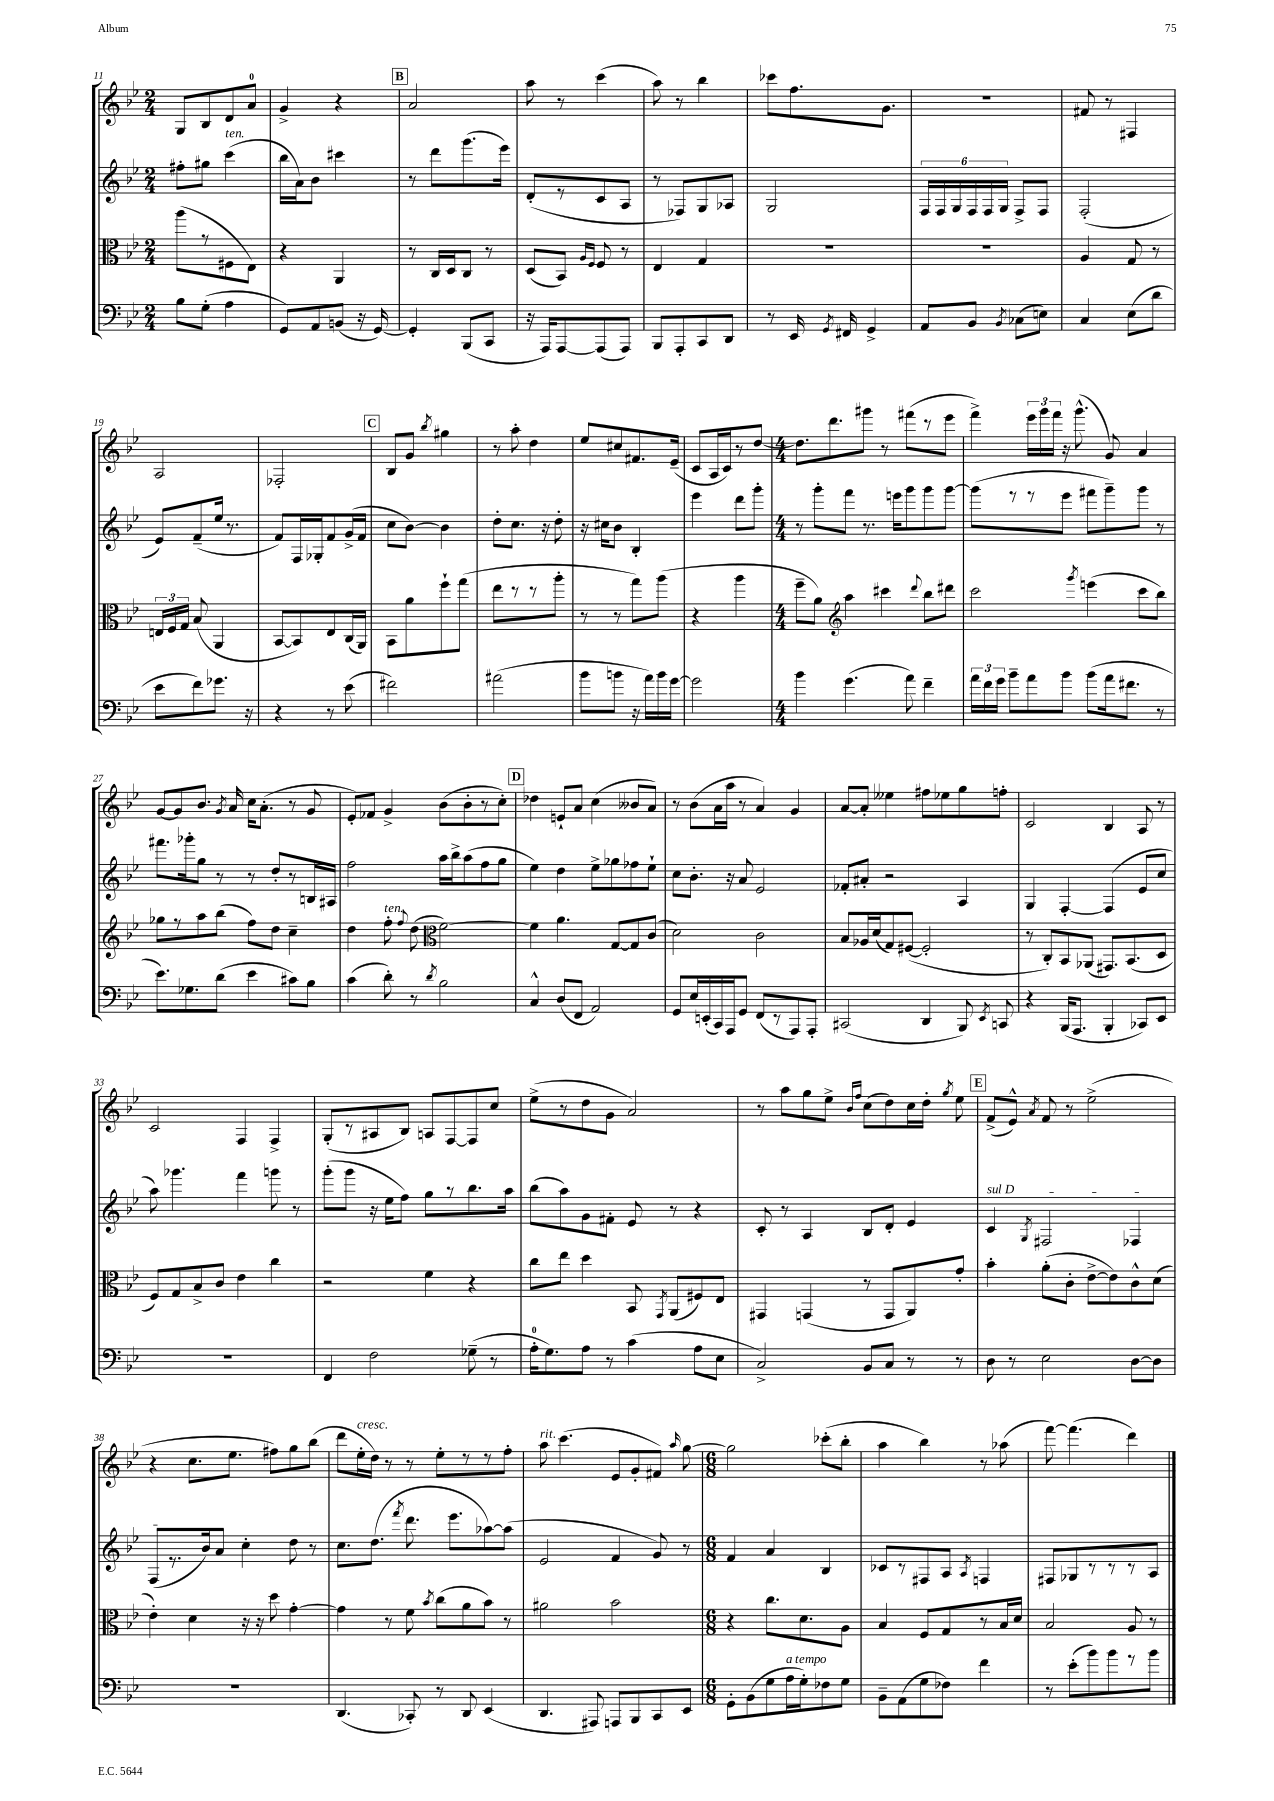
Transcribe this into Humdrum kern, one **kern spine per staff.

**kern	**kern	**kern	**kern
*staff4	*staff3	*staff2	*staff1
*clefF4	*clefC3	*clefG2	*clefG2
*k[b-e-]	*k[b-e-]	*k[b-e-]	*k[b-e-]
*M2/4	*M2/4	*M2/4	*M2/4
8B-\L	(8aa\L	8ff#'\L	8G/L
(8G'\J	8r	8gg#\J	8B-/
4A\	8F#\	(4ccc\	8d/
.	8E-\J)	.	8a/J
=	=	=	=
8GG/L)	4r	16bb-\LL	4g^/
.	.	16a\J)	.
8AA/	.	8b-\J	.
(8BB/J	4AA/	4ccc#\	4r
16r	.	.	.
[16GG/)	.	.	.
=	=	=	=
4GG'/]	8r	8r	2a/
.	16C/LL	8ddd\L	.
.	16D/J	.	.
(8BBB-/L	8C/J	(8.ggg\	.
8CC/J	8r	.	.
.	.	16eee-\Jk)	.
=	=	=	=
16r	(8D/L	(8d'/L	8aa\
16AAA/LK)	.	.	.
[8AAA/	8BB-/J)	8r	8r
.	16qqA/LL	.	.
.	16qqF/JJ	.	.
(8AAA/]	8F/	8c/	(4ccc\
8AAA/J)	8r	8A/J	.
=	=	=	=
8BBB-/L	4E-/	8r	8aa\)
8AAA'/	.	8F-/L)	8r
8CC/	4G/	8G/	4bb-\
8DD/J	.	8A-/J	.
=	=	=	=
8r	2r	2G/	8ccc-\L
16EE-/	.	.	8.ff\
8qGG/	.	.	.
16FF#/	.	.	.
4GG^/	.	.	.
.	.	.	8.g\J
=	=	=	=
8AA/L	2r	24F/LL	2r
.	.	24F/	.
.	.	24G/	.
8BB-/J	.	24F/	.
.	.	24F/	.
.	.	24G/JJ	.
8qBB-/	.	.	.
(8C-\L	.	8F^/L	.
8E\J)	.	8F/J	.
=	=	=	=
4C/	4A/	(2F'/	8f#/
.	.	.	8r
(8E-\L	8G/	.	4F#/
8d\J	8r	.	.
=	=	=	=
8e-\L	24E/LL	8e-/L)	2A/
.	24F/	.	.
.	24G/JJ	.	.
8f\)	(8B-/	(8f~/	.
8.g-\J	4AA/	16ee-/Jk	.
.	.	8.r	.
16r	.	.	.
=	=	=	=
4r	[8BB-/L	8f/L)	2F-'/
.	8BB-/])	16F/L	.
.	.	16G-'/J	.
8r	8E-/	8f/	.
(8e-\	(16C/L	(16g^/L	.
.	16AA/JJ)	16f/JJ	.
=	=	=	=
2f#\)	8BB-\L	8cc\L	8B-/L
.	8a\	[8b-\J)	8g/J
.	.	.	8qbb-/
.	8ff`\	4b-\]	4gg#\
.	(8gg\J	.	.
=	=	=	=
(2a#\	8ee-\L	8dd'\L	8r
.	8r	8.cc\J	8aa'\
.	8r	.	4dd\
.	.	16r	.
.	8aa'\J	8dd'\	.
=	=	=	=
8b-\L	8r	16r	8ee-/L
.	.	16cc#\LK	.
8b\J	8r	8b-\J	8cc#/
16r	8gg\L)	4B-'/	8.f#/
16a\LL)	.	.	.
16b\	(8aa\J	.	.
[16g\JJ	.	.	(16e-~/Jk
=	=	=	=
2g\]	4r	4eee-\	8c/L
.	.	.	16A/L
.	.	.	16c/J)
.	4aa\	8ddd\L	8r
.	.	8ggg'\J	[8dd/J
=	=	=	=
*M4/4	*M4/4	*M4/4	*M4/4
4b-\	8ff~\L	8r	8.dd\]L
.	8a\J)	8ggg'\L	.
.	.	.	8.ddd\
*	*clefG2	*	*
(4.g\	4aa\	8fff\J	.
.	.	8.r	8ggg#\J
.	4ccc#\	.	8r
.	.	16eee\LK	.
8a\)	.	8ggg\	(8fff#\L
.	8qqddd/	.	.
4f~\	8bb-\L	8ggg\	8r
.	8ddd#\J	[8ggg\J	8eee-\J
=	=	=	=
24a\LL	2ccc\	(8ggg\]L	4fff^\)
24f\	.	.	.
24g\JJ	.	.	.
8b-~\L	.	8r	.
8a\	.	8r	24eee-\LL
.	.	.	24ggg\
.	.	.	24fff\JJ
8b-\J	.	8eee-\J	16r
.	.	.	(8.ggg^^\
.	8qggg/	.	.
(8b-\L	(4eee\	8fff#\L	.
16a\k	.	8ggg~\)	8g/)
8.f#\J	.	.	.
.	8ccc\L	8ggg\J	4a/
8r	8bb-\J)	8r	.
=	=	=	=
8.e-\L)	8gg-\L	8.fff#\L	[8g/L
.	8r	.	8g/]
8.G-\	.	16ggg-'\k	.
.	8aa\	8gg\J	8.b-/J
(8d\J	(8bb-\J	8r	.
.	.	.	8qg/
.	.	.	16a/
4e-\	8ff\L)	8r	16cc\LK
.	.	.	(8.a'\J
.	8dd\J	8dd'/L	.
8c#\L)	4cc~\	8r	8r
8B-\J	.	16B/L	8g/
.	.	16A#/JJ	.
=	=	=	=
(4c\	4dd\	2ff\	8e-'/L)
.	.	.	8f-/J
8d'\)	8ff'\	.	4g^/
.	8qqff/	.	.
8r	(8dd\	.	.
*	*clefC3	*	*
8qd/	.	.	.
2B-\	[2f\)	16aa\LL	(8b-\L
.	.	16bb-^\J	.
.	.	(8aa\	8b-'\
.	.	8ff\	8r
.	.	8gg\J	8cc'\J)
=	=	=	=
4C^^/	4f\]	4ee-\)	4dd-\
(8D/L	4.a\	4dd\	8e`/L
8FF/J	.	.	8a/J
2AA/)	.	8ee-^\L	(4cc\
.	[8G/L	8gg-\	.
.	8G/]	8ff-\	8b--/L
.	(8c/J	8ee-`\J	8a/J)
=	=	=	=
8GG/L	2d\)	8cc\L	8r
16E-/L	.	8.b-'\J	(8b-\L
(16EE'/	.	.	.
16CC/)	.	.	16a\L
16AAA/J	.	16r	16aa\JJ
8GG/J	.	8a/	8r
(8FF/L	2c\	2e-/	4a/)
8r	.	.	.
8AAA/)	.	.	4g/
8AAA'/J	.	.	.
=	=	=	=
(2CC#/	8B-/L	8f-'/L	[8a/L
.	16A-/L	8a#'/J	8a'/]J
.	(16d/J	.	.
.	8G/)	2r	4ee--\
.	([8F#/J	.	.
4DD/	2F#'/]	.	8ff#\L
.	.	.	8ee-\
8BBB-/)	.	4A/	8gg\
8qEE-/	.	.	.
8CC/	.	.	8ff'\J
=	=	=	=
4r	8r	4G/	2c/
.	8C'/L)	.	.
(16BBB-/LK	8BB-/	[4F'/	.
8.AAA/J	.	.	.
.	(8AA-/J	.	.
4BBB-'/	8.GG#/L)	(4F/]	4B-/
.	(8.BB-/	.	.
8CC-/L)	.	8e-/L	8A/
8EE-/J	8D/J	8cc/J	8r
=	=	=	=
1r	8F/L)	8aa\)	2c/
.	8G/	4.ggg-\	.
.	8B-^/	.	.
.	8c/J	.	.
.	4e-\	4fff\	4F/
.	4cc\	8ggg\	4F^/
.	.	8r	.
=	=	=	=
4FF/	2r	(8ggg'\L	(8G'/L
.	.	8ggg\J	8r
2F\	.	16r	8A#/
.	.	16ee-\LK	.
.	.	8ff\J)	8B-/J)
.	4f\	8gg\L	8A/L
.	.	8r	[8F/
(8G-~\	4r	8.bb-\	8F/]
8r	.	.	8cc/J
.	.	16aa\Jk	.
=	=	=	=
16A'\LK	8cc\L	(8bb-\L	(8ee-^\L
8.G\)	.	.	.
.	8ee-\J	8aa\)	8r
8A\J	4dd\	8g\	8dd\
8r	.	8f#'\J	8g\J
(4c\	8BB-/	8e-/	2a/)
.	8qGG/	.	.
.	(8AA/L	8r	.
8A\L	8F#/)	4r	.
8E-\J	8E-/J	.	.
=	=	=	=
2C^/)	4GG#/	8c'/	8r
.	.	8r	8aa\L
.	(4GG/	4A/	8gg\
.	.	.	8ee-^\J
.	.	.	16qqb-/LL
.	.	.	16qqff/JJ
8BB-/L	8r	8B-/L	(8cc\L
8C/J	8GG/L	8d'/J	8dd\)
8r	8AA/)	4e-/	16cc\L
.	.	.	16dd'\JJ
.	.	.	8qgg/
8r	8g'/J	.	8ee-\
=	=	=	=
8D\	4b-'\	4c/	(8f^/L
8r	.	.	8e-^^/J)
.	.	8qG/	8qa/
2E-\	(8a'\L	2F#/	8f/
.	8c'\J	.	8r
.	[8e-^\L	.	(2ee-^\
.	8e-\])	.	.
[8D\L	8c^^\	4F-/	.
8D\]J	(8d\J	.	.
=	=	=	=
1r	4e-'\)	(8F/L	4r
.	.	8.r	.
.	4d\	.	8.cc\L
.	.	16b-/k)	.
.	.	8a/J	.
.	.	.	8.ee-\J
.	16r	4cc'\	.
.	16r	.	.
.	8dd\	.	8ff#\L)
.	[4g'\	8dd\	8gg\
.	.	8r	(8bb-\J
=	=	=	=
(4.DD/	4g\]	8.cc\L	8ddd\L
.	.	.	16ee-'\L
.	.	(8.dd\J	16dd\JJ)
.	8r	.	8r
.	.	8qfff/	.
8CC-'/)	8f\	8.ddd\	8r
.	8qb-/	.	.
8r	(8cc\L	.	8ee-'\L
.	.	8.eee-\L	.
8DD/	8a\	.	8r
(4EE-/	8b-\J)	[8aa-\)	8r
.	8r	(8aa-\]J	8ff'\J
=	=	=	=
4.DD/	2a#\	2e-/	8aa\
.	.	.	(4.ccc\
8AAA#/)	.	.	.
8AAA/L	2b-\	4f/	8e-/L
8BBB-/	.	.	8g'/
8CC/	.	8g/)	8f#/J)
.	.	.	16qqaa/
8EE-/J	.	8r	[8gg\
=	=	=	=
*M6/8	*M6/8	*M6/8	*M6/8
8GG'\L	4r	4f/	2gg\]
(8BB-\	.	.	.
8G\	8.cc\L	4a/	.
16A\L	.	.	.
16G'\J)	8.d\	.	.
8F-\	.	4B-/	(8ccc-'\L
8G\J	8A\J	.	8bb-'\J
=	=	=	=
8BB-~\L	4B-/	8c-/L	4aa\
(8AA\	.	8r	.
8G\	8F/L	8F#/	4bb-\)
8F-\J)	8G/	8A/J	.
.	.	8qA/	.
4f\	8r	4F/	8r
.	16B-/L	.	(8aa-\
.	16d/JJ	.	.
=	=	=	=
8r	2B-/	8F#/L	[8fff\)
(8e-'\L	.	8G-/	(4.fff\]
8b-\)	.	8r	.
8b-\	.	8r	.
8r	8A/	8r	4ddd\)
8b-\J	8r	8A/J	.
==	==	==	==
*-	*-	*-	*-
